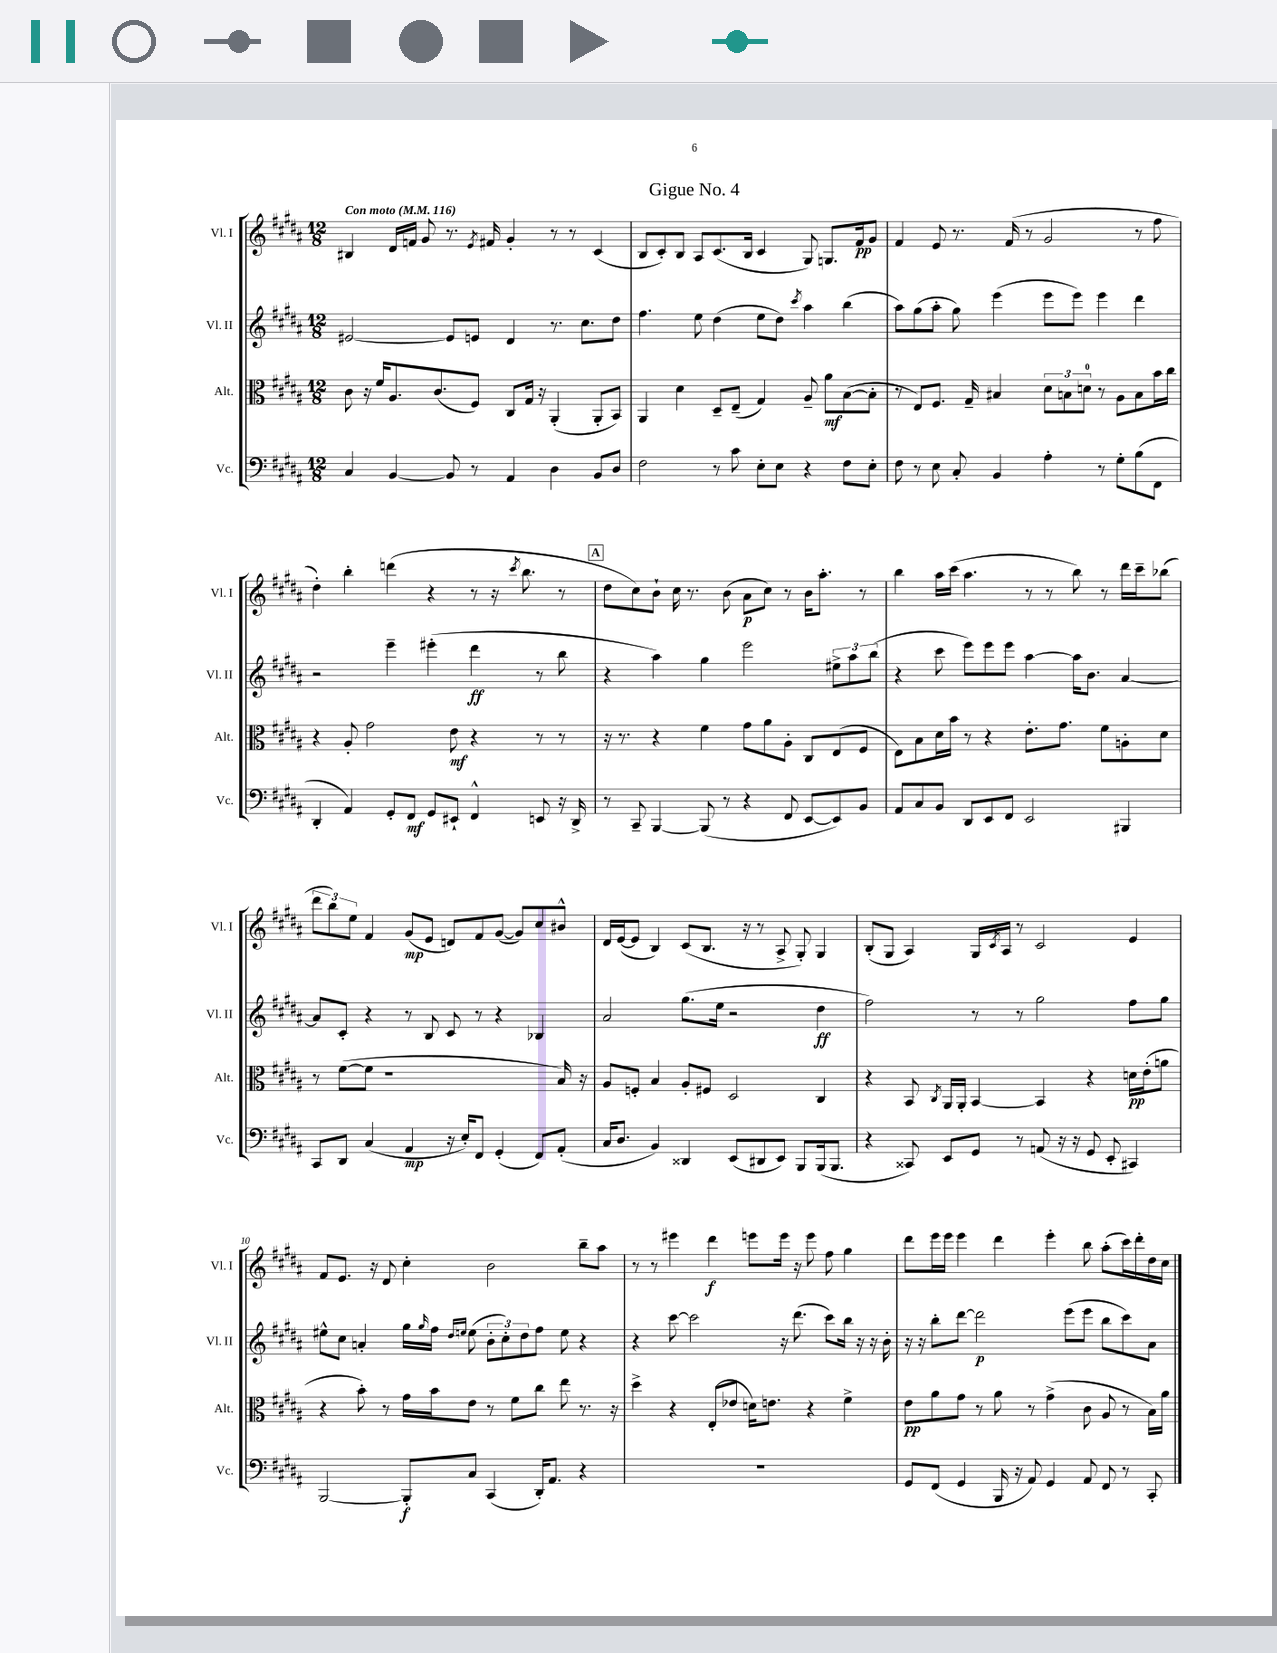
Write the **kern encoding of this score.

**kern	**dynam	**kern	**dynam	**kern	**dynam	**kern	**dynam
*part4	*part4	*part3	*part3	*part2	*part2	*part1	*part1
*staff4	*staff4	*staff3	*staff3	*staff2	*staff2	*staff1	*staff1
*I"Vc.	*	*I"Alt.	*	*I"Vl. II	*	*I"Vl. I	*
*I'Vc.	*	*I'Alt.	*	*I'Vl. II	*	*I'Vl. I	*
*clefF4	*	*clefC3	*	*clefG2	*	*clefG2	*
*k[f#c#g#d#a#]	*	*k[f#c#g#d#a#]	*	*k[f#c#g#d#a#]	*	*k[f#c#g#d#a#]	*
*M12/8	*	*M12/8	*	*M12/8	*	*M12/8	*
*MM116	*	*MM116	*	*MM116	*	*MM116	*
=1	=1	=1	=1	=1	=1	=1	=1
!	!	!	!	!	!	!LO:TX:a:B:t=Con moto	!
4C#/	.	8c#\	.	[2e#X/	.	4B#X/	.
.	.	16r	.	.	.	.	.
.	.	16f#/KL	.	.	.	.	.
[4BB/	.	8.A#/	.	.	.	16d#/LL	.
.	.	.	.	.	.	16fn/JJ	.
.	.	.	.	.	.	8g#/	.
.	.	(8.c#/	.	.	.	.	.
8BB/]	.	.	.	8e#/L]	.	8.r	.
8r	.	8F#/J)	.	8en/J	.	.	.
.	.	.	.	.	.	8qe/	.
.	.	.	.	.	.	16f#X/	.
4AA#/	.	8C#/L	.	4d#/	.	4g#'/	.
.	.	16G#/Jk	.	.	.	.	.
.	.	16r	.	.	.	.	.
4D#\	.	(4AA#'/	.	8.r	.	8r	.
.	.	.	.	.	.	8r	.
.	.	.	.	8.cc#\L	.	.	.
8BB/L	.	8AA#'/L	.	.	.	(4c#/	.
8D#/J	.	8BB/J)	.	8dd#\J	.	.	.
=2	=2	=2	=2	=2	=2	=2	=2
2F#\	.	4AA#/	.	4.ff#\	.	8B/L	.
.	.	.	.	.	.	8c#'/)	.
.	.	4d#\	.	.	.	8B/J	.
.	.	.	.	8ee\	.	8A#/L	.
8r	.	8D#~/L	.	(4dd#\	.	(8.c#/	.
8c#\	.	(8E~/J	.	.	.	.	.
.	.	.	.	.	.	16B/Jk	.
8E'\L	.	4G#/)	.	8ee\L	.	4c#/	.
8E\J	.	.	.	8dd#\J)	.	.	.
.	.	.	.	8qccc#/	.	.	.
4r	.	8A#~/	.	4aa#\	.	8G#/)	.
.	.	8a#\L	mf	.	.	8.Gn/L	.
8F#\L	.	([8B\	.	(4bb\	.	.	.
.	.	.	.	.	.	16f#/k	pp
8E'\J	.	8B'\J]	.	.	.	8g#/J	.
=3	=3	=3	=3	=3	=3	=3	=3
8F#\	.	8r	.	8aa#\L)	.	4f#/	.
8r	.	8E/L)	.	(8gg#\	.	.	.
8E\	.	8.F#/J	.	8aa#'\J	.	8e/	.
8C#'/	.	.	.	8gg#\)	.	8.r	.
.	.	16G#~/	.	.	.	.	.
4BB/	.	4B#X/	.	(4eee\	.	.	.
.	.	.	.	.	.	(16f#/	.
.	.	.	.	.	.	8r	.
4A#'\	.	12d#\L	.	8eee\L	.	2g#/	.
.	.	12Bn\	.	.	.	.	.
.	.	.	.	8eee\J)	.	.	.
.	.	12dn\J	.	.	.	.	.
8r	.	8r	.	4eee\	.	.	.
8G#'\L	.	8A#\L	.	.	.	.	.
(8B\	.	8B\	.	4ddd#\	.	8r	.
8FF#\J	.	16b\L	.	.	.	8ff#\	.
.	.	16cc#\JJ	.	.	.	.	.
!!LO:LB:g=z
=4	=4	=4	=4	=4	=4	=4	=4
4DD#'/	.	4r	.	2r	.	4dd#'\)	.
4AA#/)	.	8A#'/	.	.	.	4bb'\	.
.	.	2g#\	.	.	.	.	.
8GG#'/L	.	.	.	4eee~\	.	(4dddn\	.
8FF#/J	mf	.	.	.	.	.	.
8GG#/L	.	.	.	(4eee#X'\	.	4r	.
8EE#X`/J	.	8e\	mf	.	.	.	.
4FF#^^/	.	4r	.	4ddd#\	ff	8r	.
.	.	.	.	.	.	16r	.
.	.	.	.	.	.	8qccc#/	.
.	.	.	.	.	.	8.bb\	.
8EEn/	.	8r	.	8r	.	.	.
16r	.	8r	.	8bb\	.	8r	.
16DD#^/	.	.	.	.	.	.	.
!!LO:REH:place=s1:t=A
=5	=5	=5	=5	=5	=5	=5	=5
8r	.	16r	.	4r	.	8dd#\L	.
.	.	8.r	.	.	.	.	.
8CC#~/	.	.	.	.	.	8cc#\)	.
[4BBB/	.	4r	.	4aa#\)	.	8b`\J	.
.	.	.	.	.	.	16cc#\	.
.	.	.	.	.	.	8.r	.
(8BBB/]	.	4f#\	.	4gg#\	.	.	.
8r	.	.	.	.	.	(8b\	.
4r	.	8g#\L	.	2eee\	.	8a#\L	p
.	.	8a#\	.	.	.	8cc#\J)	.
8FF#/	.	8A#'\J	.	.	.	8r	.
[8EE/L	.	8C#/L	.	.	.	16b\KL	.
.	.	.	.	.	.	8.aa#'\J	.
8EE/])	.	(8E/	.	12ee#X^\L	.	.	.
.	.	.	.	12aa#\	.	.	.
8BB/J	.	8F#/J	.	.	.	8r	.
.	.	.	.	(12bb\J	.	.	.
=6	=6	=6	=6	=6	=6	=6	=6
8AA#/L	.	8E\L)	.	4r	.	4bb\	.
8C#/	.	8B\	.	.	.	.	.
8BB/J	.	16d#\L	.	8ccc#\	.	16aa#\LL	.
.	.	16b\JJ	.	.	.	(16ccc#\JJ	.
8DD#/L	.	8r	.	8eee\L)	.	4.aa#\	.
8EE/	.	4r	.	8eee\	.	.	.
8FF#/J	.	.	.	8eee\J	.	.	.
2EE/	.	8.e'\L	.	[4aa#\	.	8r	.
.	.	.	.	.	.	8r	.
.	.	8.g#\J	.	.	.	.	.
.	.	.	.	16aa#\KL]	.	8bb\)	.
.	.	.	.	8.b\J	.	.	.
.	.	8f#\L	.	.	.	8r	.
4BBB#X/	.	8An'\	.	[4a#/	.	16ddd#\LL	.
.	.	.	.	.	.	16ccc#~\J	.
.	.	8d#\J	.	.	.	(8bb-X\J	.
!!LO:LB:g=z
=7	=7	=7	=7	=7	=7	=7	=7
8CC#/L	.	8r	.	8a#/L]	.	12ddd#\L	.
.	.	.	.	.	.	12bb\)	.
8DD#/J	.	([8f#\L	.	8c#'/J	.	.	.
.	.	.	.	.	.	12ee\J	.
(4C#/	.	8f#\J]	.	4r	.	4f#/	.
.	.	1r	.	.	.	.	.
4AA#/	mp	.	.	8r	.	(8g#/L	mp
.	.	.	.	8B/	.	8e/J	.
16r	.	.	.	8c#/	.	8dn/L)	.
16E'/KL)	.	.	.	.	.	.	.
8FF#/J	.	.	.	8r	.	8f#/	.
(4GG#'/	.	.	.	4r	.	([8g#/J	.
.	.	.	.	.	.	8g#/L])	.
8FF#/L)	.	.	.	4B-X/	.	8cc#/	.
(8AA#'/J	.	16B/)	.	.	.	8b#X^^/J	.
.	.	16r	.	.	.	.	.
=8	=8	=8	=8	=8	=8	=8	=8
16C#/KL	.	8A#/L	.	2a#/	.	16d#/LL	.
8.D#/J	.	.	.	.	.	([16e/J	.
.	.	8Fn'/J	.	.	.	8e/J]	.
4BB/)	.	4B/	.	.	.	4B/)	.
4DD##X/	.	8A#'/L	.	(8.gg#\L	.	(8c#/L	.
.	.	8F#X/J	.	.	.	8.B/J	.
.	.	.	.	16ee\Jk	.	.	.
(8EE/L	.	2D#/	.	2r	.	.	.
.	.	.	.	.	.	16r	.
8DD#X/	.	.	.	.	.	8r	.
8EE/J)	.	.	.	.	.	8A#^/	.
8BBB/L	.	.	.	.	.	8G#'/)	.
(16BBB/k	.	4C#/	.	4dd#\	ff	4G#/	.
8.BBB/J	.	.	.	.	.	.	.
=9	=9	=9	=9	=9	=9	=9	=9
4r	.	4r	.	2ff#\)	.	(8B'/L	.
.	.	.	.	.	.	8G#/J	.
8CC##X/)	.	8BB/	.	.	.	4A#/)	.
.	.	8qC#/	.	.	.	.	.
8EE/L	.	16AA#/LL	.	.	.	.	.
.	.	16AA#'/JJ	.	.	.	.	.
8GG#/J	.	[4BB/	.	8r	.	16G#/LL	.
.	.	.	.	.	.	8qc#/	.
.	.	.	.	.	.	16A#/JJ	.
8r	.	.	.	8r	.	8r	.
(8AAn/	.	4BB/]	.	2gg#\	.	2c#/	.
16r	.	.	.	.	.	.	.
16r	.	.	.	.	.	.	.
8GG#/	.	4r	.	.	.	.	.
8EE'/	.	.	.	.	.	.	.
4CC#X/)	.	16dn\LL	pp	8ff#\L	.	4e/	.
.	.	(16e'\J	.	.	.	.	.
.	.	8an\J	.	8gg#\J	.	.	.
!!LO:LB:g=z
=10	=10	=10	=10	=10	=10	=10	=10
[2BBB/	.	4r	.	8ee#X^^\L	.	8f#/L	.
.	.	.	.	8cc#\J	.	8.e/J	.
.	.	8b'\)	.	4an'/	.	.	.
.	.	.	.	.	.	16r	.
.	.	8r	.	.	.	8d#/	.
8BBB'/L]	f	16g#\LL	.	16gg#\LL	.	4cc#'\	.
.	.	.	.	16qqgg#/	.	.	.
.	.	16b\J	.	16ff#\JJ	.	.	.
.	.	.	.	16qqdd#/LL	.	.	.
.	.	.	.	16qqeen/JJ	.	.	.
8C#/J	.	8e\J	.	(8ee\	.	.	.
(4CC#/	.	8r	.	12b'\L	.	2b\	.
.	.	.	.	12cc#'\)	.	.	.
.	.	8f#\L	.	.	.	.	.
.	.	.	.	12dd#\	.	.	.
16DD#'/KL)	.	8cc#\J	.	8ff#\J	.	.	.
8.AA#/J	.	.	.	.	.	.	.
.	.	8ee\	.	8ee\	.	.	.
4r	.	8.r	.	4r	.	8bb~\L	.
.	.	.	.	.	.	8aa#\J	.
.	.	16r	.	.	.	.	.
=11	=11	=11	=11	=11	=11	=11	=11
1.r	.	4dd#^\	.	4r	.	8r	.
.	.	.	.	.	.	8r	.
.	.	4r	.	[8ccc#\	.	4eee#X\	.
.	.	.	.	2ccc#\]	.	.	.
.	.	(8E'/L	.	.	.	4ddd#\	f
.	.	8e-X/J	.	.	.	.	.
.	.	16dn\KL)	.	.	.	8eeen\L	.
.	.	8.en\J	.	.	.	.	.
.	.	.	.	16r	.	16eee\Jk	.
.	.	.	.	(8.ddd#\	.	16r	.
.	.	4r	.	.	.	8eee\	.
.	.	.	.	8ccc#\L)	.	8ff#\	.
.	.	4f#^\	.	16bb\Jk	.	4gg#\	.
.	.	.	.	16r	.	.	.
.	.	.	.	16r	.	.	.
.	.	.	.	16b'\	.	.	.
=12	=12	=12	=12	=12	=12	=12	=12
8GG#/L	.	8e\L	pp	16r	.	8ddd#\L	.
.	.	.	.	16r	.	.	.
(8FF#/J	.	8a#\	.	8bb'\L	.	16eee\L	.
.	.	.	.	.	.	16eee\JJ	.
4GG#/	.	8g#\J	.	[8ddd#\J	.	4eee\	.
.	.	8r	.	2ddd#\]	p	.	.
16BBB/	.	8a#\	.	.	.	4ddd#\	.
16r	.	.	.	.	.	.	.
8AA#/)	.	8r	.	.	.	.	.
4GG#/	.	(4g#^\	.	.	.	4eee'\	.
.	.	.	.	(8eee\L	.	.	.
8AA#/	.	8c#\	.	8eee\J	.	8bb\	.
8FF#/	.	8A#/	.	8bb\L	.	(8aa#'\L	.
8r	.	8r	.	8ccc#\)	.	16ccc#\L)	.
.	.	.	.	.	.	16ddd#'\	.
8CC#'/	.	16B\LL)	.	8a#\J	.	16dd#\	.
.	.	16a#\JJ	.	.	.	16cc#\JJ	.
==	==	==	==	==	==	==	==
*-	*-	*-	*-	*-	*-	*-	*-
